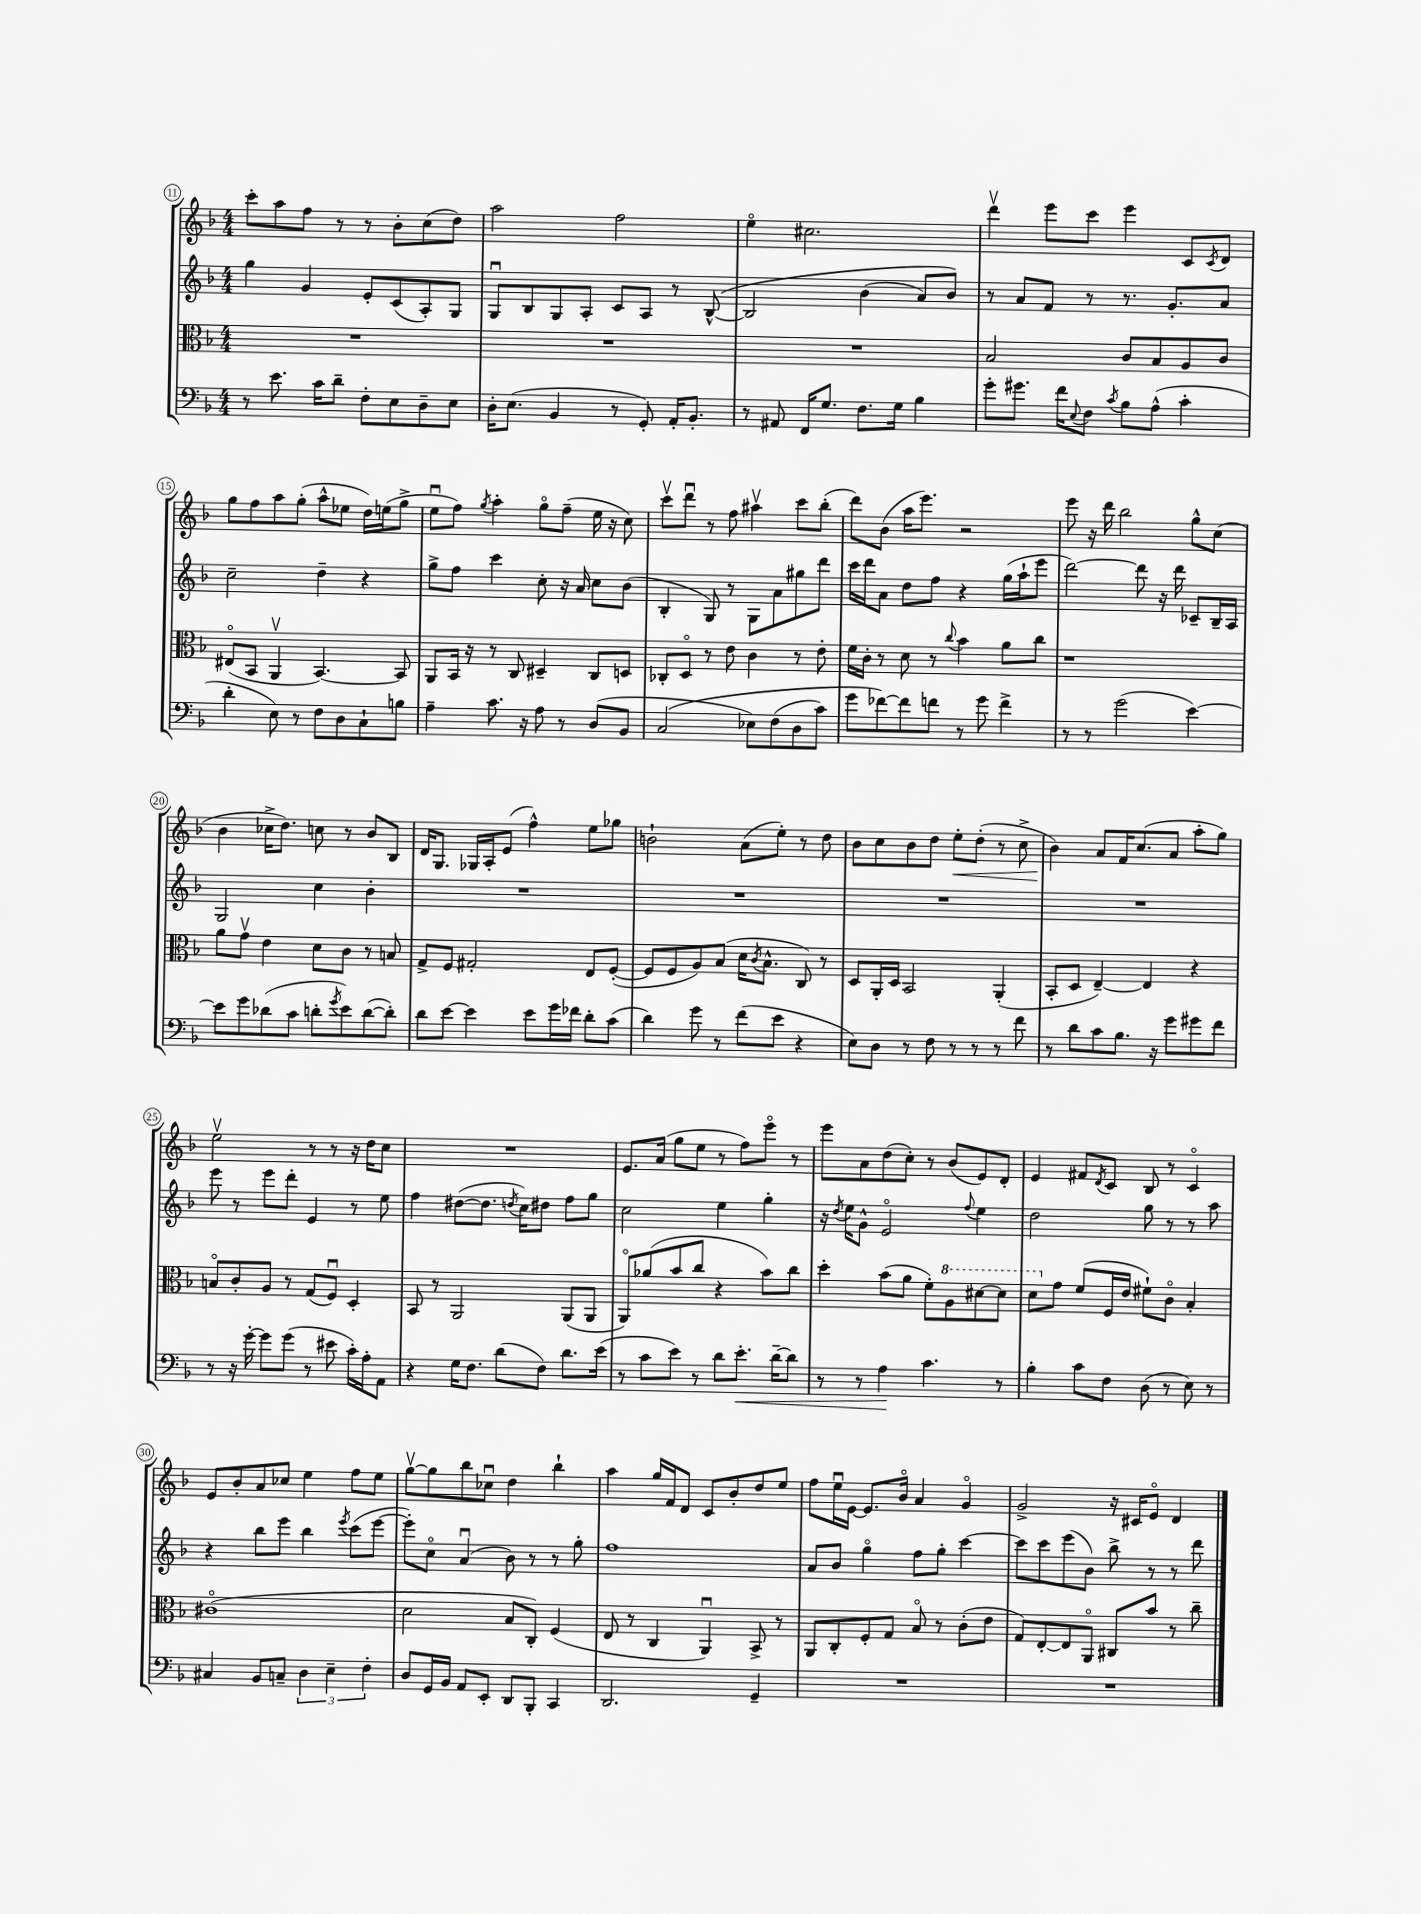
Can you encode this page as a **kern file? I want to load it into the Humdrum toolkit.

**kern	**dynam	**kern	**kern	**kern	**dynam
*part4	*part4	*part3	*part2	*part1	*part1
*staff4	*staff4	*staff3	*staff2	*staff1	*staff1
*clefF4	*	*clefC3	*clefG2	*clefG2	*
*k[b-]	*	*k[b-]	*k[b-]	*k[b-]	*
*M4/4	*	*M4/4	*M4/4	*M4/4	*
=11	=11	=11	=11	=11	=11
8r	.	1r	4gg\	8ccc'\L	.
8.e\	.	.	.	8aa\	.
.	.	.	4g/	8ff\J	.
16c\KL	.	.	.	.	.
8d~\J	.	.	.	8r	.
8F'\L	.	.	8e'/L	8r	.
8E\	.	.	(8c/	8b-'\L	.
8D~\	.	.	8A'/)	(8cc\	.
8E\J	.	.	8G/J	8dd\J)	.
=12	=12	=12	=12	=12	=12
16D'\KL	.	1r	8Gu/L	2aa\	.
(8.E\J	.	.	.	.	.
.	.	.	8B-/	.	.
4BB-/	.	.	8G/	.	.
.	.	.	8A'/J	.	.
8r	.	.	8c/L	2ff\	.
8GG'/)	.	.	8A/J	.	.
16AA'/KL	.	.	8r	.	.
8.BB-'/J	.	.	.	.	.
.	.	.	([8B-^^/	.	.
=13	=13	=13	=13	=13	=13
8r	.	1r	2B-/]	4ee\	.
8AA#X/	.	.	.	.	.
16FF/KL	.	.	.	2.cc#X\	.
8.G/J	.	.	.	.	.
8.F\L	.	.	(4b-\	.	.
16G\Jk	.	.	.	.	.
4B-\	.	.	8a/L)	.	.
.	.	.	8b-/J)	.	.
=14	=14	=14	=14	=14	=14
8g'\L	.	2B-/	8r	4dddv\	.
8.g#X\J	.	.	8a/L	.	.
.	.	.	8f/J	8eee\L	.
16f\KL	.	.	.	.	.
8qqE/	.	.	.	.	.
8F\J	.	.	8r	8ccc\J	.
8qc/	.	.	.	.	.
8B-\L	.	8c/L	8.r	4eee\	.
(8A^^\J	.	8B-/	.	.	.
.	.	.	8.g'/L	.	.
4c'\	.	8A/	.	8c/L	.
.	.	.	.	8qc/	.
.	.	8c/J	8a/J	8d/J	.
!!LO:LB:g=z
=15	=15	=15	=15	=15	=15
4d'\	.	(8E#X/L	2cc~\	8gg\L	.
.	.	8BB-/J	.	8ff\	.
8E\)	.	4AAv/	.	8aa\	.
8r	.	.	.	(8gg'\J	.
8F\L	.	[4.BB-/)	4dd~\	8aa^^\L	.
8D\	.	.	.	8ee-X\J	.
8C`\	.	.	4r	16dd\LL)	.
.	.	.	.	(16een\J	.
8Bn\J	.	8BB-/]	.	8gg^\J	.
=16	=16	=16	=16	=16	=16
4A~\	.	8AA/L	8gg^\L	8eeu\L	.
.	.	16BB-/Jk	8ff\J	8ff\J)	.
.	.	16r	.	.	.
.	.	.	.	8qgg/	.
8.c\	.	8r	4ccc\	4aa'\	.
.	.	8C/	.	.	.
16r	.	.	.	.	.
8A\	.	4D#X~/	8cc'\	8gg\L	.
8r	.	.	16r	(8ff~\J	.
.	.	.	16a/	.	.
(8D/L	.	8C/L	8cc\L	16ee\	.
.	.	.	.	16r	.
8BB-/J	.	8Dn/J	(8b-\J	8cc\)	.
=17	=17	=17	=17	=17	=17
(2C/	.	8C-X'/L	4B-'/	8cccv\L	.
.	.	8D/J	.	8dddu\J	.
.	.	8r	8G/)	8r	.
.	.	8e\	8r	8ff\	.
8E-X\L)	.	4c\	8G\L	4aa#Xv\	.
(8F\	.	.	8a\	.	.
8D\	.	8r	8gg#X\	8ccc\L	.
8c\J)	.	8e'\	8ddd\J	(8bb-'\J	.
=18	=18	=18	=18	=18	=18
8g\L	.	16f\LL	16ccc\LL	8ddd\L)	.
.	.	16c'\JJ	16ddd\J	.	.
[8f-X\)	.	8r	8a\J	(8b-\J	.
8f-\]	.	8d\	8dd\L	16aa\KL	.
.	.	.	.	8.eee\J)	.
8fn\J	.	8r	8ff\J	.	.
.	.	8qqcc/	.	.	.
8r	.	4b-\	4r	2r	.
8g\	.	.	.	.	.
4f^\	.	8a\L	(16gg\LL	.	.
.	.	.	16aa`\J	.	.
.	.	8cc\J	8eee\J	.	.
=19	=19	=19	=19	=19	=19
8r	.	1r	[2ddd\)	8eee\	.
8r	.	.	.	16r	.
.	.	.	.	16ddd\	.
(2g\	.	.	.	2bb-\	.
.	.	.	8ddd\]	.	.
.	.	.	16r	.	.
.	.	.	16ddd\	.	.
[4e\)	.	.	8c-X~/L	8gg^^\L	.
.	.	.	16B-~/L	(8cc\J	.
.	.	.	16A/JJ	.	.
!!LO:LB:g=z
=20	=20	=20	=20	=20	=20
8e\L]	.	8a\L	2G/	4b-\	.
8g\	.	8gv\J	.	.	.
(8d-X\	.	4e\	.	16cc-X^\KL	.
.	.	.	.	8.dd\J)	.
8c\J	.	.	.	.	.
8dn'\L	.	8d\L	4cc\	8ccn\	.
8qg/	.	.	.	.	.
8e\)	.	8c\J	.	8r	.
([8d\	.	8r	4b-'\	8b-/L	.
8d'\J])	.	8Bn/	.	8B-/J	.
=21	=21	=21	=21	=21	=21
8d\L	.	8G^/L	1r	16d/KL	.
.	.	.	.	8.G/J	.
[8e\J	.	8F/J	.	.	.
4e\]	.	2G#X'/	.	16G-X/LL	.
.	.	.	.	16A'/J	.
.	.	.	.	(8e/J	.
8e\L	.	.	.	4ff^^\)	.
16g\L	.	.	.	.	.
16f-X\JJ	.	.	.	.	.
8d'\L	.	8E/L	.	8ee\L	.
(8c\J	.	([8F'/J	.	8gg-X\J	.
=22	=22	=22	=22	=22	=22
4d\)	.	8F/L]	1r	2bn`\	.
.	.	8F/	.	.	.
8g\	.	8A/)	.	.	.
8r	.	(8B-/J	.	.	.
(8f\L	.	16d\KL	.	(8a\L	.
.	.	8qc/	.	.	.
.	.	8.B-^^\J	.	.	.
8e\J	.	.	.	8ee'\J)	.
4r	.	8C/)	.	8r	.
.	.	8r	.	8dd\	.
=23	=23	=23	=23	=23	=23
8E\L)	.	8D/L	1r	8b-\L	.
8D\J	.	16AA'/L	.	8cc\	.
.	.	16D/JJ	.	.	.
8r	.	2BB-/	.	8b-\	.
8F\	.	.	.	8dd\J	.
!	!	!	!	!	!LO:HP:b
8r	.	.	.	8ee'\L	<
8r	.	.	.	(8dd'\J	.
8r	.	(4AA'/	.	8r	.
8f\	.	.	.	8cc^\	.
=24	=24	=24	=24	=24	=24
8r	.	8BB-'/L	1r	4b-\)	.
8d\L	.	8D/J	.	.	.
8c\	.	[4E~/)	.	8a/L	[
8.B-\J	.	.	.	16f/K	.
.	.	.	.	(8.cc/	.
.	.	4E/]	.	.	.
16r	.	.	.	.	.
8g\L	.	.	.	8a/J	.
8g#X\	.	4r	.	8aa'\L	.
8f\J	.	.	.	8gg\J)	.
!!LO:LB:g=z
=25	=25	=25	=25	=25	=25
8r	.	8Bn/L	8eee\	2eev\	.
16r	.	8c'/	8r	.	.
[16g'\	.	.	.	.	.
8g\L]	.	8A/J	8eee\L	.	.
(8g\J	.	8r	8ddd'\J	.	.
8r	.	(8G/L	4e/	8r	.
8e#X\	.	8Fu/J)	.	8r	.
16c'\LL)	.	4D'/	8r	16r	.
16A'\J	.	.	.	16dd\KL	.
8AA\J	.	.	8ee\	8cc\J	.
=26	=26	=26	=26	=26	=26
4r	.	8BB-/	4ff\	1r	.
.	.	8r	.	.	.
16G\KL	.	2AA/	([8dd#X\L	.	.
8.F\J	.	.	.	.	.
.	.	.	8.dd#\J]	.	.
(8d\L	.	.	.	.	.
.	.	.	8qddn/	.	.
.	.	.	16cc\KL)	.	.
8F\J)	.	.	8dd#X\J	.	.
8.d\L	.	(8AA/L	8ff\L	.	.
.	.	8AA/J	8gg\J	.	.
(16e\Jk	.	.	.	.	.
=27	=27	=27	=27	=27	=27
8r	.	8AA/L)	2cc\	8.e/L	.
8c\L	.	(8a-X/	.	.	.
.	.	.	.	(16a/Jk	.
8e\J)	.	8b-/	.	8gg\L	.
8r	.	8cc/J	.	8ee\J	.
8d\L	.	4r	4ee\	8r	.
!	!LO:HP:b	!	!	!	!
8.e'\J	<	.	.	8ff\L)	.
.	.	8b-\L)	4gg'\	8eee\J	.
[16d~\KL	.	.	.	.	.
8d\J]	.	8cc\J	.	8r	.
=28	=28	=28	=28	=28	=28
8r	.	4dd'\	16r	8eee\L	.
.	.	.	8qdd/	.	.
.	.	.	16ee\KL	.	.
8r	.	.	8g^^\J	8a\	.
4A\	.	(8b-\L	2e/	(8dd\	.
.	.	8a\J	.	8cc'\J)	.
4.c\	[	8f'\L)	.	8r	.
*	*	*8va	*	*	*
.	.	8a\	.	(8b-/L	.
.	.	.	8qqff/	.	.
.	.	[8dd#X\	4ee\	8e/)	.
8r	.	8dd#\J]	.	8d'/J	.
=29	=29	=29	=29	=29	=29
4B-'\	.	8dd\L	2dd\	4e/	.
*	*	*X8va	*	*	*
.	.	8g\J	.	.	.
8c\L	.	(8f/L	.	8f#X/L	.
.	.	.	.	8qd/	.
8F\J	.	16F/L	.	8c/J	.
.	.	16e/JJ	.	.	.
(8D\	.	8f#X`\L)	8gg\	8B-/	.
8r	.	8c\J	8r	8r	.
8E\)	.	4B-'/	8r	4c/	.
8r	.	.	8aa\	.	.
!!LO:LB:g=z
=30	=30	=30	=30	=30	=30
4C#X/	.	(1c#X	4r	8e/L	.
.	.	.	.	8b-'/	.
8BB-/L	.	.	8bb-\L	8a/	.
8Cn~/J	.	.	8eee\J	8cc-X/J	.
6D\	.	.	4bb-\	4ee\	.
6E~\	.	.	.	.	.
.	.	.	8qeee/	.	.
.	.	.	(8ccc\L	8ff\L	.
6F'\	.	.	.	.	.
.	.	.	[8eee\J	8ee\J	.
=31	=31	=31	=31	=31	=31
8D/L	.	2d\	8eee'\L])	[8ggv\L	.
16GG/L	.	.	8cc\J	8gg\]	.
16BB-/JJ	.	.	.	.	.
8AA/L	.	.	(4au/	8bb-\	.
8EE'/J	.	.	.	8cc-Xu\J	.
8DD/L	.	8B-/L	8b-\)	4dd\	.
8BBB-'/J	.	8C'/J)	8r	.	.
4CC/	.	(4F/	8r	4bb-`\	.
.	.	.	8gg'\	.	.
=32	=32	=32	=32	=32	=32
2.DD/	.	8E/	1ff	4aa\	.
.	.	8r	.	.	.
.	.	4C/	.	16gg/LL	.
.	.	.	.	16f/J	.
.	.	.	.	8d/J	.
.	.	4AAu/)	.	8c/L	.
.	.	.	.	8b-'/	.
4GG~/	.	8BB-^/	.	8dd/	.
.	.	8r	.	8ee/J	.
=33	=33	=33	=33	=33	=33
1r	.	8AA/L	8a/L	8ff\L	.
.	.	8C'/	8b-/J	16eeu\L	.
.	.	.	.	[16e\JJ	.
.	.	8F'/	4gg\	8.e/L]	.
.	.	8G/J	.	.	.
.	.	.	.	16b-/Jk	.
.	.	8B-/	8ff\L	4a/	.
.	.	8r	8gg'\J	.	.
.	.	(8c'\L	[4ccc\	4g/	.
.	.	8e\J	.	.	.
=34	=34	=34	=34	=34	=34
1r	.	8G/L)	8ccc\L]	2g^/	.
.	.	[8E'/	8ccc\	.	.
.	.	8E/]	(8eee\	.	.
.	.	8AA/J	8b-\J)	.	.
.	.	8C#X/L	8bb-^\	16r	.
.	.	.	.	16c#X/KL	.
.	.	8b-/J	8r	8e/J	.
.	.	8r	8r	4d/	.
.	.	8cc~\	8ddd\	.	.
==	==	==	==	==	==
*-	*-	*-	*-	*-	*-
